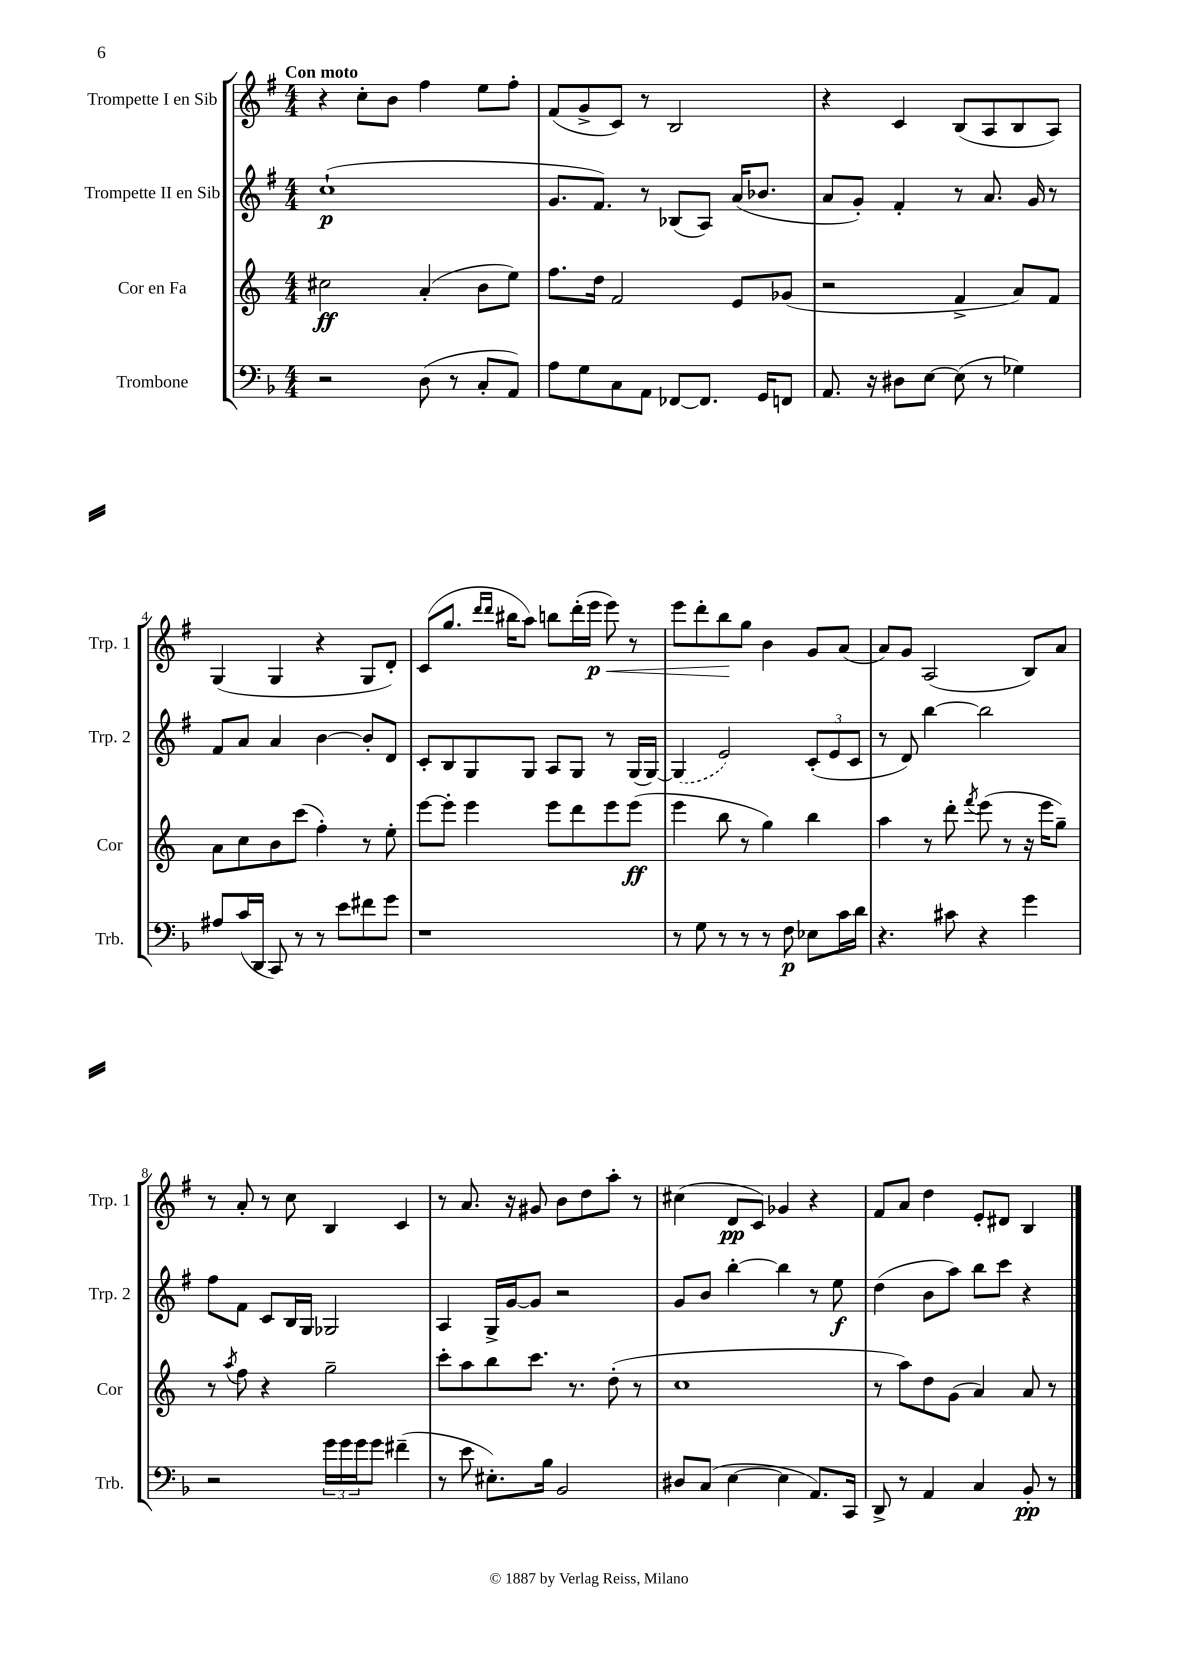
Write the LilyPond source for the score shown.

<<
\new StaffGroup <<
\new Staff = "s0" \with { instrumentName = "Trompette I en Sib" shortInstrumentName = "Trp. 1" } {
    \clef treble \key g \major \numericTimeSignature \time 4/4 \tempo "Con moto"
    r4 c''8-. b'8 fis''4 e''8 fis''8-. |
    fis'8( g'8-> c'8) r8 b2 |
    r4 c'4 b8( a8 b8 a8) |
    g4( g4 r4 g8 d'8-.) |
    c'8( g''8. \grace { d'''16 d'''16 } bis''16 a''8) b''8 d'''16-.( e'''16\p e'''8\<) r8 |
    e'''8 d'''8-. b''8\! g''8 b'4 g'8 a'8( |
    a'8) g'8 a2( b8) a'8 |
    r8 a'8-. r8 c''8 b4 c'4 |
    r8 a'8. r16 gis'8 b'8 d''8 a''8-. r8 |
    cis''4( d'8\pp c'8) ges'4 r4 |
    fis'8 a'8 d''4 e'8-. dis'8 b4 \bar "|." |
}
\new Staff = "s1" \with { instrumentName = "Trompette II en Sib" shortInstrumentName = "Trp. 2" } {
    \clef treble \key g \major \numericTimeSignature \time 4/4
    c''1-!\p( |
    g'8. fis'8.) r8 bes8( a8) a'16( bes'8. |
    a'8 g'8-.) fis'4-. r8 a'8. g'16 r8 |
    fis'8 a'8 a'4 b'4~ b'8-. d'8 |
    c'8-. b8 g8 g8 a8 g8 r8 g16( g16~) |
    \once \slurDashed g4( e'2) \tuplet 3/2 { c'8-.( e'8 c'8 } |
    r8 d'8) b''4~ b''2 |
    fis''8 fis'8 c'8 b16 g16 ges2 |
    a4 g16-> g'16~ g'8 r2 |
    g'8 b'8 b''4~-. b''4 r8 e''8\f |
    d''4( b'8 a''8) b''8 c'''8 r4 \bar "|." |
}
\new Staff = "s2" \with { instrumentName = "Cor en Fa" shortInstrumentName = "Cor" } {
    \clef treble \key c \major \numericTimeSignature \time 4/4
    cis''2\ff a'4-.( b'8 e''8) |
    f''8. d''16 f'2 e'8 ges'8( |
    r2 f'4-> a'8) f'8 |
    a'8 c''8 b'8 c'''8( f''4-.) r8 e''8-. |
    e'''8~ e'''8-. e'''4 e'''8 d'''8 e'''8 e'''8\ff( |
    e'''4 b''8 r8 g''4) b''4 |
    a''4 r8 d'''8-. \acciaccatura { f'''8 } e'''8( r8 r16 e'''16 g''8--) |
    r8 \acciaccatura { a''8 } f''8 r4 g''2-- |
    c'''8-. a''8 b''8 c'''8. r8. d''8-.( r8 |
    c''1 |
    r8 a''8) d''8 g'8( a'4) a'8 r8 \bar "|." |
}
\new Staff = "s3" \with { instrumentName = "Trombone" shortInstrumentName = "Trb." } {
    \clef bass \key f \major \numericTimeSignature \time 4/4
    r2 d8( r8 c8-. a,8) |
    a8 g8 c8 a,8 fes,8~ fes,8. g,16 f,8 |
    a,8. r16 dis8 e8~ e8( r8 ges4) |
    ais8 c'16( d,16 c,8) r8 r8 e'8 fis'8 g'8 |
    r1 |
    r8 g8 r8 r8 r8 f8\p ees8 c'16 d'16 |
    r4. cis'8 r4 g'4 |
    r2 \tuplet 3/2 { g'16 g'16 g'16 } g'8 fis'4--( |
    r8 e'8 eis8.-.) bes16 bes,2 |
    dis8 c8( e4~ e4 a,8.) c,16 |
    d,8-> r8 a,4 c4 bes,8-.\pp r8 \bar "|." |
}
>>
>>
